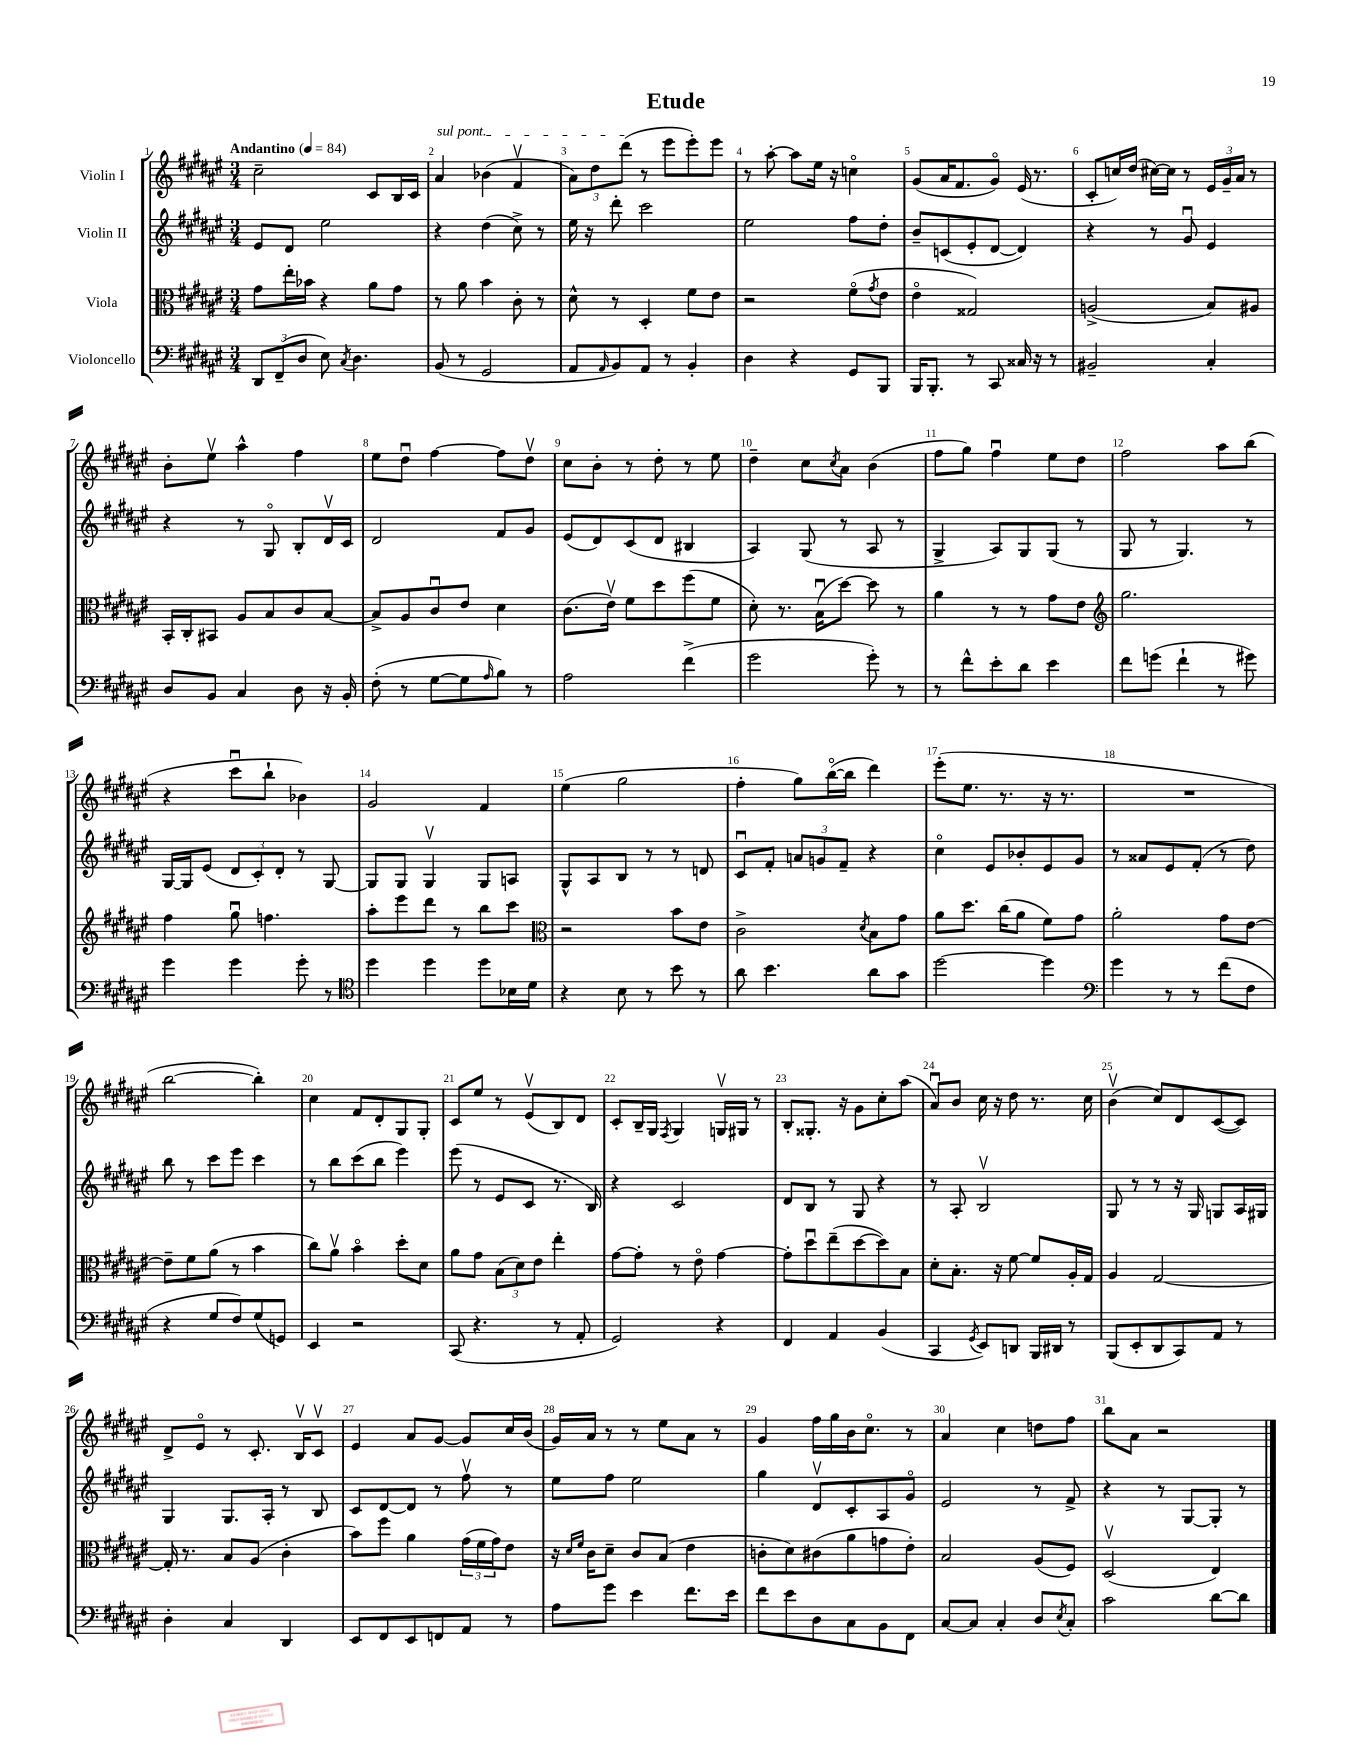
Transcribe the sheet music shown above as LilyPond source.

\header { title = "Etude" }
<<
\new StaffGroup <<
\new Staff = "s0" \with { instrumentName = "Violin I" } {
    \clef treble \key fis \major \numericTimeSignature \time 3/4 \tempo "Andantino" 4 = 84
    cis''2-- cis'8 b16 cis'16 |
    \once \override TextSpanner.bound-details.left.text = \markup { \italic "sul pont." } ais'4\startTextSpan bes'4( fis'4\upbow |
    \tuplet 3/2 { ais'8) dis''8 dis'''8\stopTextSpan( } r8 eis'''8 eis'''8-.) eis'''8 |
    r8 ais''8~-. ais''8 eis''16 r16 c''4\flageolet |
    gis'8( ais'16 fis'8. gis'8\flageolet) eis'16( r8. |
    cis'8-. c''16) dis''16( cis''16~) cis''16 r8 \tuplet 3/2 { eis'16 gis'16-- ais'16 } r8 |
    b'8-. eis''8\upbow ais''4-^ fis''4 |
    eis''8 dis''8\downbow fis''4~ fis''8 dis''8\upbow |
    cis''8 b'8-. r8 dis''8-. r8 eis''8 |
    dis''4-- cis''8 \acciaccatura { cis''8 } ais'8 b'4( |
    fis''8 gis''8) fis''4\downbow eis''8 dis''8 |
    fis''2 ais''8 b''8( |
    r4 cis'''8\downbow b''8-! bes'4) |
    gis'2 fis'4 |
    eis''4( gis''2 |
    fis''4-. gis''8) b''16~\flageolet( b''16 dis'''4) |
    eis'''8-.( eis''8. r8. r16 r8. |
    R2. |
    b''2~ b''4-.) |
    cis''4 fis'8 dis'8-. gis8 gis8-. |
    cis'8 eis''8 r8 eis'8\upbow( b8) dis'8 |
    cis'8-. b16-- gis16 \acciaccatura { fis8 } gis4 g16\upbow gis16 r8 |
    b8-. gisis8.-. r16 gis'8 cis''8-. ais''8( |
    ais'8\downbow) b'8 cis''16 r16 dis''8 r8. cis''16 |
    b'4\upbow( cis''8) dis'8 cis'8~( cis'8) |
    dis'8-> eis'8\flageolet r8 cis'8.-. b16\upbow cis'8\upbow |
    eis'4 ais'8 gis'8~ gis'8 cis''16 b'16( |
    gis'16) ais'16 r8 r8 eis''8 ais'8 r8 |
    gis'4 fis''16 gis''16 b'16 cis''8.\flageolet r8 |
    ais'4 cis''4 d''8 fis''8 |
    b''8 ais'8 r2 \bar "|." |
}
\new Staff = "s1" \with { instrumentName = "Violin II" } {
    \clef treble \key fis \major \numericTimeSignature \time 3/4
    eis'8 dis'8 eis''2 |
    r4 dis''4( cis''8->) r8 |
    eis''16 r16 dis'''8-. cis'''2 |
    eis''2 fis''8 dis''8-. |
    b'8-- c'8( eis'8-. dis'8~ dis'4) |
    r4 r8 gis'8\downbow eis'4 |
    r4 r8 gis8\flageolet b8-. dis'16\upbow cis'16 |
    dis'2 fis'8 gis'8 |
    eis'8( dis'8) cis'8( dis'8 bis4 |
    ais4) gis8( r8 ais8 r8 |
    gis4-> ais8) gis8 gis8( r8 |
    gis8 r8 gis4.) r8 |
    gis16~ gis16 eis'8( \tuplet 3/2 { dis'8 cis'8-.) dis'8-. } r8 gis8~ |
    gis8 gis8 gis4\upbow gis8 a8 |
    gis8-^ ais8 b8 r8 r8 d'8 |
    cis'8\downbow fis'8-. \tuplet 3/2 { a'8 g'8 fis'8-- } r4 |
    cis''4\flageolet eis'8 bes'8-. eis'8 gis'8 |
    r8 aisis'8 eis'8 fis'8-.( r8 dis''8) |
    b''8 r8 cis'''8 eis'''8 cis'''4 |
    r8 b''8 cis'''8( b''8 eis'''4) |
    eis'''8( r8 eis'8 cis'8 r8. b16) |
    r4 cis'2 |
    dis'8 b8 r8 gis8 r4 |
    r8 ais8-. b2\upbow |
    gis8 r8 r8 r16 gis16 g8 ais16 gis16 |
    gis4 gis8. ais16-. r8 b8 |
    cis'8 dis'8~ dis'8 r8 fis''8\upbow r8 |
    eis''8 fis''8 eis''2 |
    gis''4 dis'8\upbow cis'8-. ais8 gis'8\flageolet |
    eis'2 r8 fis'8-> |
    r4 r8 gis8~ gis8-. r8 \bar "|." |
}
\new Staff = "s2" \with { instrumentName = "Viola" } {
    \clef alto \key fis \major \numericTimeSignature \time 3/4
    gis'8 eis''16-. bes'16 r4 ais'8 gis'8 |
    r8 ais'8 b'4 cis'8-. r8 |
    dis'8-^ r8 dis4-. fis'8 eis'8 |
    r2 fis'8\flageolet( \acciaccatura { gis'8 } eis'8 |
    eis'4\flageolet gisis2) |
    a2->( b8) ais8 |
    b,16-. cis16-. bis,8 ais8 b8 cis'8 b8~ |
    b8-> ais8 cis'8\downbow eis'8 dis'4 |
    cis'8.( eis'16\upbow) fis'8 dis''8 fis''8( fis'8 |
    dis'8-.) r8. b16\downbow( dis''8~) dis''8 r8 |
    ais'4 r8 r8 gis'8 eis'8 |
    \clef treble gis''2. |
    fis''4 gis''8\downbow f''4. |
    ais''8-. eis'''8 dis'''8 r8 b''8 cis'''8 |
    \clef alto r2 b'8 eis'8 |
    cis'2-> \acciaccatura { dis'8 } b8 gis'8 |
    ais'8 dis''8. cis''16( ais'8 fis'8) gis'8 |
    ais'2-. gis'8 eis'8~ |
    eis'8-- fis'8 ais'8( r8 b'4 |
    cis''8) ais'8\upbow b'4\flageolet dis''8-. dis'8 |
    ais'8 gis'8 \tuplet 3/2 { b8( dis'8) eis'8 } eis''4-. |
    gis'8~ gis'8-. r8 eis'8\flageolet gis'4~ |
    gis'8-. dis''8\downbow eis''8--( dis''8~ dis''8) b8 |
    dis'8-. b8.-. r16 fis'8~ fis'8 ais16-. gis16 |
    ais4 gis2~ |
    gis16-. r8. b8 ais8( cis'4-. |
    b'8) fis''8 ais'4 \tuplet 3/2 { gis'16( fis'16 gis'16) } eis'8 |
    r16 \grace { dis'16 fis'16 } cis'16 dis'8-- cis'8 b8( eis'4 |
    c'8-. dis'8) cis'8( ais'8 g'8 eis'8-.) |
    b2 ais8( fis8) |
    dis2\upbow( eis4) \bar "|." |
}
\new Staff = "s3" \with { instrumentName = "Violoncello" } {
    \clef bass \key fis \major \numericTimeSignature \time 3/4
    \tuplet 3/2 { dis,8 fis,8--( dis8 } eis8) \acciaccatura { cis8 } dis4. |
    b,8( r8 gis,2 |
    ais,8 \grace { ais,16 } b,8) ais,8 r8 b,4-. |
    dis4 r4 gis,8 b,,8 |
    b,,16 b,,8.-. r8 cis,8 cisis16 r16 r8 |
    bis,2-- cis4-. |
    dis8 b,8 cis4 dis8 r16 b,16-. |
    fis8-.( r8 gis8~ gis8 \grace { ais16 } b8) r8 |
    ais2 fis'4->( |
    gis'2 gis'8-.) r8 |
    r8 fis'8-^ eis'8-. dis'8 eis'4 |
    fis'8 g'8( fis'4-! r8 gis'8) |
    gis'4 gis'4 gis'8-. r8 |
    \clef tenor dis''4 dis''4 dis''8 bes16 dis'16 |
    r4 b8 r8 b'8 r8 |
    ais'8 b'4. ais'8 gis'8 |
    dis''2~ dis''4 |
    \clef bass gis'4 r8 r8 fis'8( fis8 |
    r4 gis8 fis8) gis8( g,8) |
    eis,4 r2 |
    cis,8( r4. r8 ais,8-. |
    gis,2) r4 |
    fis,4 ais,4 b,4( |
    cis,4 \acciaccatura { gis,8 } eis,8) d,8 b,,16 dis,16 r8 |
    b,,8( eis,8-. dis,8 cis,8) ais,8 r8 |
    dis4-. cis4 dis,4 |
    eis,8 fis,8 eis,8 f,8 ais,8 r8 |
    ais8 gis'8 eis'4 fis'8. eis'16 |
    fis'8 eis'8 dis8 cis8 b,8 fis,8 |
    cis8~ cis8 cis4-. dis8 \acciaccatura { eis8 } cis8-. |
    cis'2 dis'8~ dis'8 \bar "|." |
}
>>
>>
\layout { \context { \Score \override BarNumber.break-visibility = ##(#f #t #t) barNumberVisibility = #all-bar-numbers-visible } }
